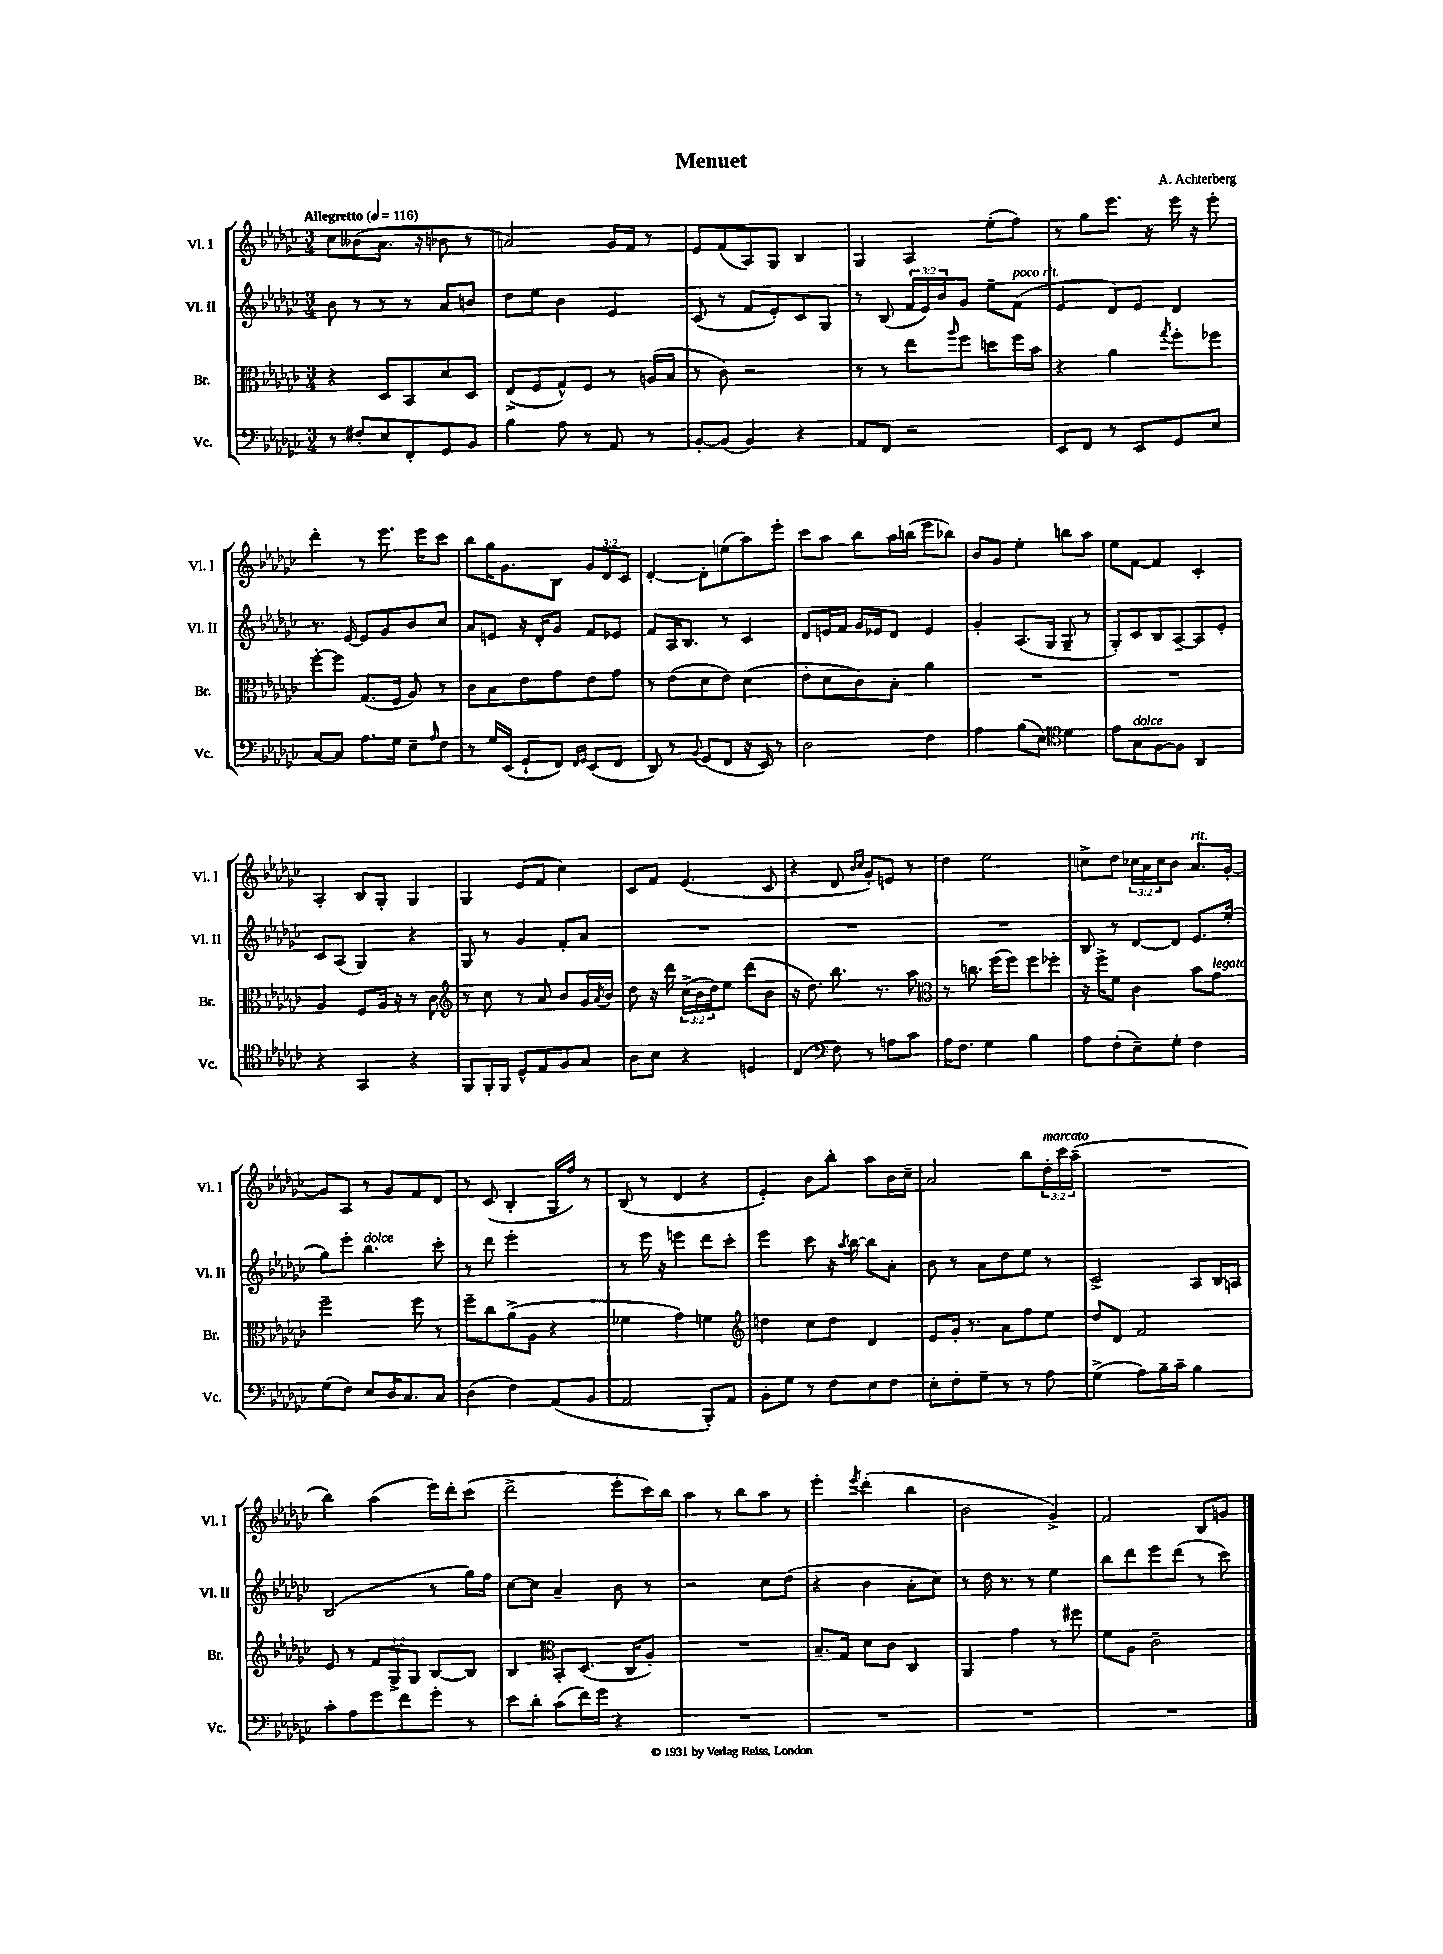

**kern	**kern	**kern	**kern
*part4	*part3	*part2	*part1
*staff4	*staff3	*staff2	*staff1
*I"Vc.	*I"Br.	*I"Vl. II	*I"Vl. I
*I'Vc.	*I'Br.	*I'Vl. II	*I'Vl. I
*clefF4	*clefC3	*clefG2	*clefG2
*k[b-e-a-d-g-c-]	*k[b-e-a-d-g-c-]	*k[b-e-a-d-g-c-]	*k[b-e-a-d-g-c-]
*M3/4	*M3/4	*M3/4	*M3/4
*MM116	*MM116	*MM116	*MM116
=1	=1	=1	=1
!	!	!	!LO:TX:a:B:t=Allegretto
8r	4r	8b-\	8cc-\L
8F#X'/L	.	8r	(8b--X\
8E-/	8D-/L	8r	8.a-\J
8FF'/	8BB-/	8r	.
.	.	.	16r
8GG-/	8d-/	8a-/L	8b-X\
8BB-/J	8D-/J	8bn/J	8r
=2	=2	=2	=2
4B-\	(8E-^/L	8dd-\L	2an/)
.	8F/	8ee-\J	.
8A-\	8G-^^/)	4b-\	.
8r	8F/J	.	.
8AA-/	8r	4e-/	16g-/LL
.	.	.	16f/JJ
8r	(16An/LL	.	8r
.	16B-/JJ	.	.
=3	=3	=3	=3
[8BB-'/L	8r	(8c-/	8e-/L
(8BB-/J]	8c-\)	8r	(8f/
4BB-/)	2r	8f/L	8A-/)
.	.	8e-'/)	8G-/J
4r	.	8c-/	4B-/
.	.	8G-/J	.
=4	=4	=4	=4
8AA-/L	8r	8r	4G-/
8FF/J	8r	(8B-/	.
2r	8ee-\L	24f/LL	4A-/
.	.	24e-/)	.
.	.	24b-/J	.
.	16qqaa-/	.	.
.	8ff\J	8g-/J	.
.	8ddn\L	8ee-~\L	(8ee-'\L
!	!	!LO:TX:a:i:t=poco rit.	!
.	16ff\L	(8f\J	8ff\J)
.	16b-\JJ	.	.
=5	=5	=5	=5
8EE-/L	4r	4e-/	8r
8FF/J	.	.	8gg-\L
8r	4a-\	8d-/L)	8.eee-\J
8EE-/L	.	8e-/J	.
.	.	.	16r
.	8qgg-/	.	.
8GG-/	8ff'\L	4d-/	16eee-\
.	.	.	16r
8E-/J	8ff-X\J	.	8eee-'\
!!LO:LB:g=z
=6	=6	=6	=6
[8C-/L	[8ff'\L	8.r	4ddd-'\
8C-/J]	8ff\J]	.	.
.	.	[16e-/	.
8.A-\L	(8.G-/L	8e-/L]	8r
.	.	8g-/	8.eee-\
16G-\Jk	16F/Jk	.	.
8E-~\L	8A-/)	8b-/	.
.	.	.	16eee-\KL
16qqA-/	.	.	.
8F\J	8r	8cc-/J	8ccc-\J
=7	=7	=7	=7
8r	8c-\L	8a-/L	8bb-\L
16G-/LL	8B-\	8en/J	16gg-\K
(16EE-/JJ	.	.	8.g-\
8GG-`/L	8e-\	16r	.
.	.	16d-'/KL	.
8FF/J)	8g-\	8g-/J	8B-\J
16qqFF/LL	.	.	.
16qqGG-/JJ	.	.	.
(8EE-/L	8e-\	8f/L	12g-/L
.	.	.	12d-/
8FF/J	8g-\J	8e-X/J	.
.	.	.	12c-/J
=8	=8	=8	=8
8DD-/)	8r	8f/L	[4d-'/
8r	(8e-\L	16A-/K	.
.	.	8.B-/J	.
8qqBB-/	.	.	.
(8GG-/L	8d-\	.	8d-'\L]
8FF/J	8e-\J)	8r	(8een\
16r	(4d-\	4c-/	8aa-\)
16EE-/)	.	.	.
8r	.	.	8eee-'\J
=9	=9	=9	=9
2D-\	8e-'\L	8d-/L	8ccc-\L
.	8d-\	16en/L	8aa-\J
.	.	16f/JJ	.
.	8c-\)	16g-/LL	8bb-\L
.	.	16e-X/J	.
.	8B-'\J	8d-/J	16aa-\L
.	.	.	(16bbn\JJ
4F\	4a-\	4e-/	8eee-\L
.	.	.	8bb-X\J)
=10	=10	=10	=10
4A-\	2.r	4g-'/	8b-/L
.	.	.	8g-/J
(8B-\L	.	(8.A-/L	4ee-'\
8E-\J)	.	.	.
.	.	16G-/Jk	.
*clefC4	*	*	*
4d-\	.	8G-~/	8bbn\L
.	.	8r	8aa-\J
=11	=11	=11	=11
8e-\L	2.r	8G-'/L)	8ee-\L
!LO:TX:a:i:t=dolce	!	!	!
8G-\	.	8c-/	[8f\J
[8F\	.	8B-/	4f/]
8F\J]	.	[8A-~/	.
4AA-/	.	8A-/]	4c-'/
.	.	8e-'/J	.
!!LO:LB:g=z
=12	=12	=12	=12
4r	4A-/	8c-/L	4A-'/
.	.	(8A-/J	.
4GG-/	8F/L	4G-/)	8B-/L
.	16A-/Jk	.	8G-'/J
.	16r	.	.
4r	8r	4r	4G-/
.	8c-\	.	.
=13	=13	=13	=13
*	*clefG2	*	*
8FF/L	8r	8G-/	4G-/
16FF'/L	8cc-\	8r	.
16FF/JJ	.	.	.
8D-^^/L	8r	4g-/	(8e-/L
8E-/	8a-/	.	8f/J
8F/	8b-/L	8f'/L	4cc-\)
8G-/J	16g-/L	8a-/J	.
.	8qa-/	.	.
.	16b-/JJ	.	.
=14	=14	=14	=14
8A-\L	8dd-\	2.r	8c-/L
8B-\J	16r	.	8f/J
.	16ddd-\	.	.
4r	(24cc-^\LL	.	(4.e-/
.	24b-\	.	.
.	24dd-\J)	.	.
.	8ee-\J	.	.
4Dn/	(8ddd-\L	.	.
.	8b-\J	.	8c-/
=15	=15	=15	=15
(4C-/	16r	2.r	4r
.	8.dd-\)	.	.
*clefF4	*	*	*
8F\)	8.bb-\	.	8d-/
.	.	.	16qqb-/LL
.	.	.	16qqcc-/JJ
8r	.	.	8g-'/L)
.	8.r	.	.
8An\L	.	.	8en/J
8c-\J	8aa-\	.	8r
=16	=16	=16	=16
*	*clefC3	*	*
16A-\KL	8r	2.r	4dd-\
8.F\J	.	.	.
.	8.ccn\	.	.
4G-\	.	.	2ee-\
.	(16ff\KL	.	.
.	8ff\J)	.	.
4B-\	8ff\L	.	.
.	8ff-X'\J	.	.
=17	=17	=17	=17
8A-\L	16r	8B-/	8ccn^\L
.	16ff^\KL	.	.
(8F'\	8f\J	8r	8dd-\J
8E-~\)	4c-\	[8d-/L	24cc-X\LL
.	.	.	24a-\
.	.	.	24cc-\J
8G-'\J	.	8d-/J]	8b-\J
!	!	!	!LO:TX:a:i:t=rit.
4F\	8b-\L	8.e-/L	8.a-/L
!	!LO:TX:a:i:t=legato	!	!
.	8g-\J	.	.
.	.	(16ee-'/Jk	[16g-'/Jk
!!LO:LB:g=z
=18	=18	=18	=18
(8G-\L	2ff~\	8gg-\L)	8g-/L]
8F\J)	.	8eee-'\J	8A-/J
!	!	!LO:TX:a:i:t=dolce	!
8E-/L	.	4.bb-\	8r
16D-/K	.	.	8g-/L
8.C-/	.	.	.
.	8ff\	.	8f/
8C-/J	8r	8ccc-'\	8d-/J
=19	=19	=19	=19
(4D-\	8ff~\L	8r	8r
.	8cc-\	8ddd-\	(8c-/
4F\)	(8a-^\	2eee-'\	4B-'/
.	8A-\J	.	.
(8AA-/L	4r	.	16G-/LL
.	.	.	16ff/JJ)
8BB-/J	.	.	8r
=20	=20	=20	=20
2AA-/	4f-X\	8r	(8B-/
.	.	16eee-\	8r
.	.	16r	.
.	4g-\)	4eeen\	4d-/
8BBB-'/L)	4fn\	8ddd-\L	4r
8AA-/J	.	8ccc-'\J	.
=21	=21	=21	=21
*	*clefG2	*	*
8BB-'\L	4ddn\	4eee-\	4e-'/)
8G-\J	.	.	.
8r	8cc-\L	8ccc-\	8b-\L
8F\L	8dd\J	16r	8bb-'\J
.	.	8qaa-/	.
.	.	[16bb-\	.
8E-\	4d-/	8bb-\L]	8aa-\L
8F\J	.	8a-'\J	16b-\L
.	.	.	16cc-~\JJ
=22	=22	=22	=22
8E-'\L	8e-/L	8b-\	2a-/
8F'\	16g-'/Jk	8r	.
.	8.r	.	.
8G-~\J	.	8a-\L	.
8r	8a-\L	8dd-\	.
8r	8ff\	8ee-\J	8bb-\L
!	!	!	!LO:TX:a:i:t=marcato
8A-\	8ee-\J	8r	24dd-'\L
.	.	.	24ccc-\
.	.	.	(24aa-~\JJ
=23	=23	=23	=23
(4G-^\	8dd-/L	2c-^/	2.r
.	8d-/J	.	.
8A-\L)	2f/	.	.
16B-~\L	.	.	.
16c-~\JJ	.	.	.
4B-\	.	8A-/L	.
.	.	16B-/L	.
.	.	16An/JJ	.
!!LO:LB:g=z
=24	=24	=24	=24
8c-'\L	8e-/	(2B-/	4bb-\)
8A-\	8r	.	.
8g-\	12f/L	.	(4aa-\
.	12G-^/	.	.
8f\	.	.	.
.	12G-/J	.	.
8g-'\J	[8B-/L	8r	16eee-\LL)
.	.	.	16ddd-'\J
8r	8B-/J]	16gg-\LL)	(8ccc-\J
.	.	16ff\JJ	.
=25	=25	=25	=25
8e-\L	4B-/	[8cc-\L	2ddd-^\
8d-'\J	.	8cc-\J]	.
*	*clefC3	*	*
(8c-\L	8BB-'/L	4a-~/	.
16f\L)	(8.D-/J	.	.
16g-\JJ	.	.	.
4r	.	8b-\	8eee-'\L
.	16C-/KL	.	.
.	8A-'/J)	8r	16ccc-\L)
.	.	.	16bb-\JJ
=26	=26	=26	=26
2.r	2.r	2r	4aa-\
.	.	.	8r
.	.	.	8bb-\L
.	.	8cc-\L	8aa-\J
.	.	(8dd-\J	8r
=27	=27	=27	=27
2.r	8.B-~/L	4r	4eee-'\
.	16G-/Jk	.	.
.	.	.	8qeee-/
.	8d-\L	4b-\	(4ddd-'\
.	8c-\J	.	.
.	4C-/	8a-'\L	4bb-\
.	.	8cc-\J)	.
=28	=28	=28	=28
2.r	4AA-/	8r	2b-\
.	.	16dd-\	.
.	.	8.r	.
.	4g-\	.	.
.	.	8r	.
.	8r	4ee-\	4g-^/)
.	8ff#X\	.	.
=29	=29	=29	=29
2.r	8f\L	8bb-\L	2f/
.	8A-\J	8ddd-\	.
.	2c-~\	8eee-\	.
.	.	(8ddd-\J	.
.	.	8r	8B-/L
.	.	8ccc-\)	8gn/J
==	==	==	==
*-	*-	*-	*-
